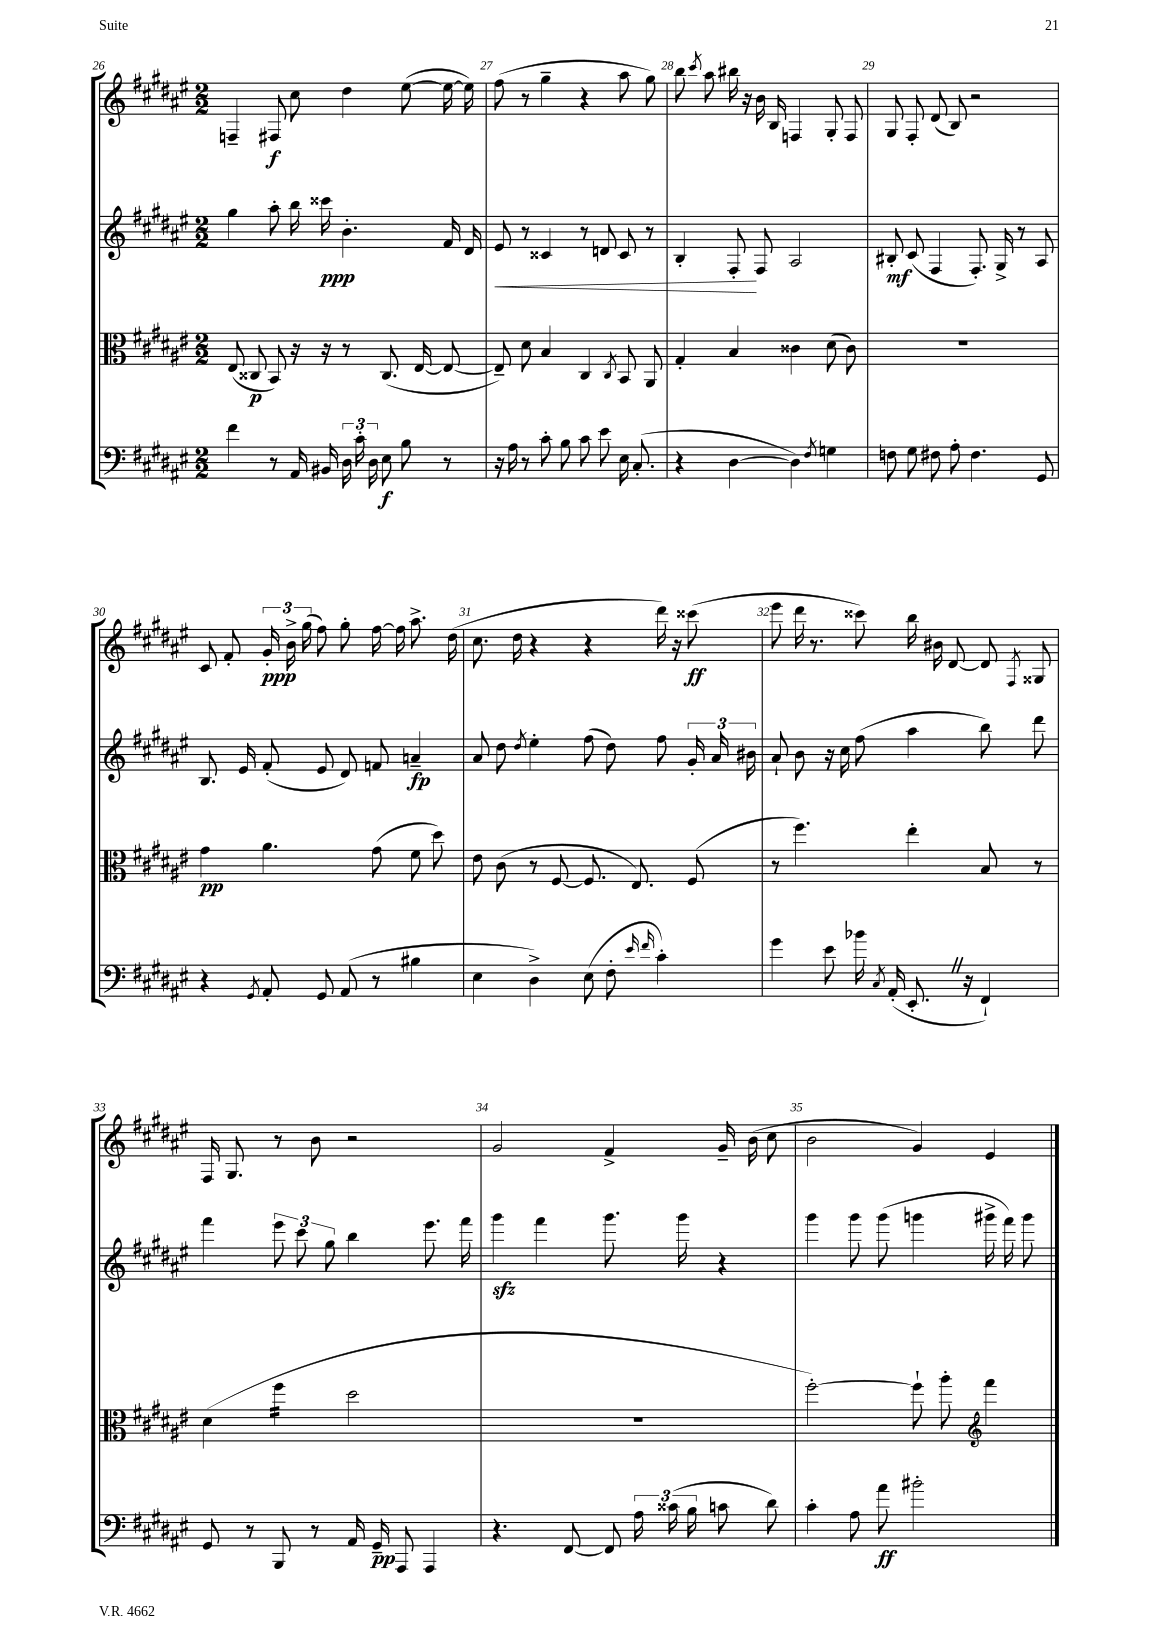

**kern	**dynam	**kern	**dynam	**kern	**dynam	**kern	**dynam
*part4	*part4	*part3	*part3	*part2	*part2	*part1	*part1
*staff4	*staff4	*staff3	*staff3	*staff2	*staff2	*staff1	*staff1
*clefF4	*	*clefC3	*	*clefG2	*	*clefG2	*
*k[f#c#g#d#a#e#]	*	*k[f#c#g#d#a#e#]	*	*k[f#c#g#d#a#e#]	*	*k[f#c#g#d#a#e#]	*
*M2/2	*	*M2/2	*	*M2/2	*	*M2/2	*
=26	=26	=26	=26	=26	=26	=26	=26
4f#\	.	(8E#/	.	4gg#\	.	4Fn~/	.
.	.	8C##X/	p	.	.	.	.
8r	.	8BB/)	.	8aa#'\	.	8F#X/	f
16AA#/	.	16r	.	16bb\	.	8cc#\	.
16BB#X/	.	16r	.	16ccc##X\	ppp	.	.
24D#\	.	8r	.	4.b'\	.	4dd#\	.
24c#'\	.	.	.	.	.	.	.
24D#\	.	.	.	.	.	.	.
8E#\	f	(8.C##/	.	.	.	.	.
8B\	.	.	.	.	.	([8ee#\	.
.	.	[16E#/	.	.	.	.	.
8r	.	8E#/_	.	16f#/	.	16ee#\_	.
.	.	.	.	16d#/	.	16ee#\])	.
=27	=27	=27	=27	=27	=27	=27	=27
!	!	!	!	!	!LO:HP:b	!	!
16r	.	8E#~/])	.	8e#/	<	(8ff#\	.
16A#\	.	.	.	.	.	.	.
8r	.	8d#\	.	8r	.	8r	.
8c#'\	.	4B/	.	4c##X/	.	4gg#~\	.
8B\	.	.	.	.	.	.	.
8c#\	.	4C#/	.	8r	.	4r	.
8e#\	.	.	.	8dn/	.	.	.
.	.	8qC#/	.	.	.	.	.
16E#\	.	8BB/	.	8c##/	.	8aa#\	.
(8.C#'/	.	.	.	.	.	.	.
.	.	8AA#/	.	8r	.	8gg#\)	.
=28	=28	=28	=28	=28	=28	=28	=28
4r	.	4G#'/	.	4B'/	.	8bb\	.
.	.	.	.	.	.	8qccc#/	.
.	.	.	.	.	.	8aa#\	.
[4D#\	.	4B/	.	8F#'/	.	16bb#X\	.
.	.	.	.	.	.	16r	.
.	.	.	.	8F#/	[	16b\	.
.	.	.	.	.	.	16B/	.
4D#\])	.	4c##X\	.	2A#/	.	4Fn/	.
8qF#/	.	.	.	.	.	.	.
4Gn\	.	(8d#\	.	.	.	8G#'/	.
.	.	8c##\)	.	.	.	8F/	.
=29	=29	=29	=29	=29	=29	=29	=29
8Fn\	.	1r	.	8B#X'/	mf	8G#/	.
8G#\	.	.	.	(8c#/	.	8F#'/	.
8F#X\	.	.	.	4F#/	.	(8d#/	.
8A#'\	.	.	.	.	.	8B/)	.
4.F#\	.	.	.	8.F#'/)	.	2r	.
.	.	.	.	16G#^/	.	.	.
.	.	.	.	8r	.	.	.
8GG#/	.	.	.	8A#/	.	.	.
!!LO:LB:g=z
=30	=30	=30	=30	=30	=30	=30	=30
4r	.	4g#\	pp	8.B/	.	8c#/	.
.	.	.	.	.	.	8f#'/	.
.	.	.	.	16e#/	.	.	.
8qGG#/	.	.	.	.	.	.	.
8AA#'/	.	4.a#\	.	(8f#'/	.	24g#'/	ppp
.	.	.	.	.	.	24b^\	.
.	.	.	.	.	.	(24gg#\	.
8GG#/	.	.	.	8e#/	.	8ff#\)	.
(8AA#/	.	.	.	8d#/)	.	8gg#'\	.
8r	.	(8g#\	.	8fn/	.	[16ff#\	.
.	.	.	.	.	.	16ff#\]	.
4B#X\	.	8f#\	.	4an~/	fp	8.aa#^\	.
.	.	8dd#\)	.	.	.	.	.
.	.	.	.	.	.	(16dd#\	.
=31	=31	=31	=31	=31	=31	=31	=31
4E#\	.	8e#\	.	8a#/	.	8.cc#\	.
.	.	(8c#\	.	8dd#\	.	.	.
.	.	.	.	.	.	16dd#\	.
.	.	.	.	8qdd#/	.	.	.
4D#^\)	.	8r	.	4ee#'\	.	4r	.
.	.	[8F#/	.	.	.	.	.
(8E#\	.	8.F#/]	.	(8ff#\	.	4r	.
8F#'\	.	.	.	8dd#\)	.	.	.
.	.	8.E#/)	.	.	.	.	.
16qqe#/	.	.	.	.	.	.	.
16qqf#/	.	.	.	.	.	.	.
4c#'\)	.	.	.	8ff#\	.	16ddd#\)	.
.	.	.	.	.	.	16r	.
.	.	(8F#/	.	24g#'/	.	(8ccc##X\	ff
.	.	.	.	24a#/	.	.	.
.	.	.	.	24b#X\	.	.	.
=32	=32	=32	=32	=32	=32	=32	=32
4g#\	.	8r	.	8a#`/	.	8eee#\	.
.	.	4.ff#\)	.	8b\	.	16ddd#\	.
.	.	.	.	.	.	8.r	.
8e#\	.	.	.	16r	.	.	.
.	.	.	.	16cc#\	.	.	.
16b-X\	.	.	.	(8ff#\	.	8ccc##X\)	.
8qC#/	.	.	.	.	.	.	.
(16AA#'/	.	.	.	.	.	.	.
8.EE#'Z/	.	4ee#'\	.	4aa#\	.	16bb\	.
.	.	.	.	.	.	16b#X\	.
.	.	.	.	.	.	[8d#/	.
16r	.	.	.	.	.	.	.
4FF#`/)	.	8B/	.	8bb\)	.	8d#/]	.
.	.	.	.	.	.	8qF#/	.
.	.	8r	.	8ddd#\	.	8G##X/	.
!!LO:LB:g=z
=33	=33	=33	=33	=33	=33	=33	=33
8GG#/	.	(4d#\	.	4fff#\	.	16F#/	.
.	.	.	.	.	.	8.G#/	.
8r	.	.	.	.	.	.	.
*	*	*tremolo	*	*	*	*	*
8BBB/	.	16ff#\LL	.	12eee#\	.	8r	.
.	.	16ff#\	.	.	.	.	.
.	.	.	.	12ccc#\	.	.	.
8r	.	16ff#\	.	.	.	8b\	.
.	.	.	.	12gg#\	.	.	.
.	.	16ff#\JJ	.	.	.	.	.
*	*	*Xtremolo	*	*	*	*	*
16AA#/	.	2dd#\	.	4bb\	.	2r	.
16GG#~/	pp	.	.	.	.	.	.
8AAA#/	.	.	.	.	.	.	.
4AAA#/	.	.	.	8.eee#\	.	.	.
.	.	.	.	16fff#\	.	.	.
=34	=34	=34	=34	=34	=34	=34	=34
4.r	.	1r	.	4ggg#zz\	.	2g#/	.
.	.	.	.	4fff#\	.	.	.
[8FF#/	.	.	.	.	.	.	.
8FF#/]	.	.	.	8.ggg#\	.	4f#^/	.
24A#\	.	.	.	.	.	.	.
(24c##X\	.	.	.	.	.	.	.
.	.	.	.	16ggg#\	.	.	.
24B\	.	.	.	.	.	.	.
8cn\	.	.	.	4r	.	16g#~/	.
.	.	.	.	.	.	(16b\	.
8d#\)	.	.	.	.	.	8cc#\	.
=35	=35	=35	=35	=35	=35	=35	=35
4c#'\	.	[2ff#'\)	.	4ggg#\	.	2b\	.
8A#\	.	.	.	8ggg#\	.	.	.
8a#\	ff	.	.	(8ggg#\	.	.	.
2b#X'\	.	8ff#`\]	.	4gggn\	.	4g#/)	.
.	.	8aa#'\	.	.	.	.	.
*	*	*clefG2	*	*	*	*	*
.	.	4fff#\	.	16ggg#X^\	.	4e#/	.
.	.	.	.	16fff#\)	.	.	.
.	.	.	.	8ggg#\	.	.	.
==	==	==	==	==	==	==	==
*-	*-	*-	*-	*-	*-	*-	*-
